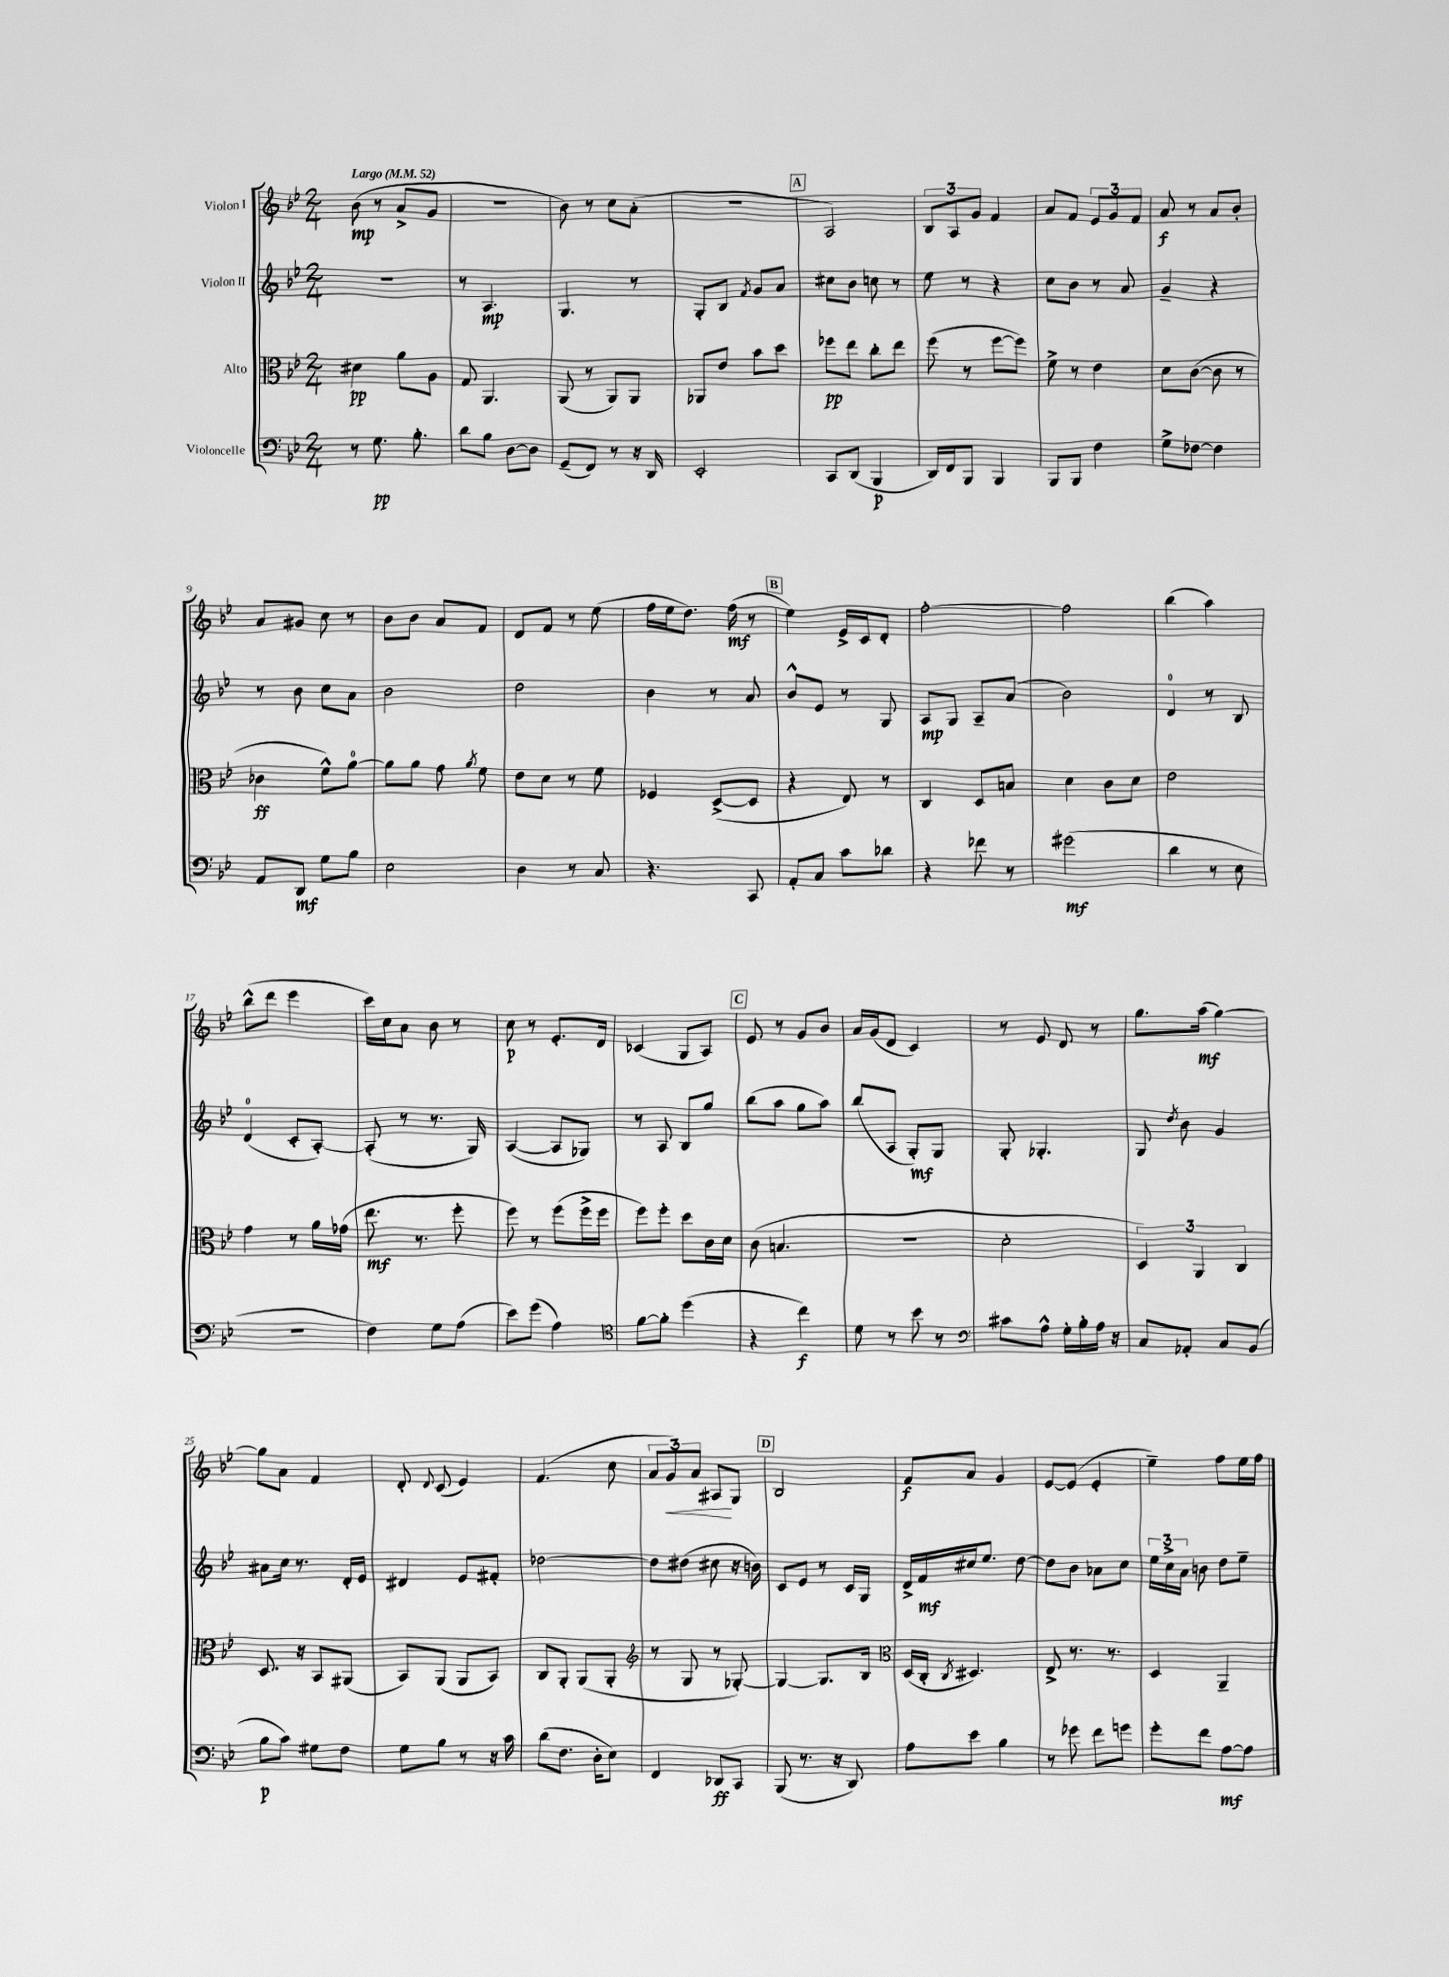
<<
\new StaffGroup <<
\new Staff = "s0" \with { instrumentName = "Violon I" } {
    \clef treble \key bes \major \numericTimeSignature \time 2/4 \tempo "Largo" 4 = 52
    \autoBeamOff bes'8\mp( r8 a'8[-> g'8] |
    r2 |
    bes'8) r8 c''8[ a'8]-.( |
    R2 |
    \mark \markup { \box "A" } a2) |
    \tuplet 3/2 { bes8[ a8 g'8] } f'4 |
    a'8[ f'8] \tuplet 3/2 { ees'8[ g'8 f'8] } |
    a'8\f r8 a'8[ bes'8]-. |
    a'8[ gis'8] c''8 r8 |
    bes'8[ bes'8] a'8[ f'8] |
    d'8[ f'8] r8 ees''8( |
    f''16[ ees''16 d''8.]) f''16\mf( r8 |
    \mark \markup { \box "B" } ees''4) ees'16[-> c'16 d'8]-. |
    f''2~-. |
    f''2 |
    bes''4( a''4) |
    bes''8[-^( d'''8] ees'''4 |
    c'''16[) c''16 a'8] bes'8 r8 |
    c''8\p r8 ees'8.[-. d'16] |
    ces'4( g8[ a8]) |
    \mark \markup { \box "C" } ees'8 r8 g'8[ bes'8] |
    a'16[ g'16( d'8] c'4) |
    r8 ees'8 d'8 r8 |
    g''8.[ a''16]\mf( g''4~) |
    g''8[ a'8] f'4 |
    d'8-. \appoggiatura { d'8 } c'8( ees'4) |
    f'4.( c''8 |
    \tuplet 3/2 { a'8[ g'8\<) a'8] } ais8[\! g8] |
    \mark \markup { \box "D" } bes2 |
    f'8[\f a'8] g'4 |
    ees'8[~ ees'8]( ees'4-. |
    ees''4--) f''8[ ees''16 f''16] \bar "|." |
}
\new Staff = "s1" \with { instrumentName = "Violon II" } {
    \clef treble \key bes \major \numericTimeSignature \time 2/4
    \autoBeamOff r2 |
    r8 a4.\mp |
    g4. r8 |
    g8[-. bes8] \acciaccatura { f'8 } g'8[ a'8] |
    \mark \markup { \box "A" } cis''8[ bes'8] c''8 r8 |
    ees''8 r8 r4 |
    c''8[ bes'8] r8 a'8 |
    g'4-- r4 |
    r8 bes'8 c''8[ a'8] |
    bes'2 |
    d''2 |
    bes'4 r8 a'8 |
    \mark \markup { \box "B" } bes'8[-^ ees'8] r8 g8 |
    a8[\mp g8] a8[-- a'8]( |
    bes'2) |
    d'4-0 r8 bes8 |
    d'4-0( c'8[-. a8]~-.) |
    a8-.( r8 r8. g16) |
    a4~( a8[ ges8]) |
    r8 a8 bes8[ g''8] |
    \mark \markup { \box "C" } bes''8[( a''8] g''8[ a''8]) |
    bes''8[( a8] g8[-.\mf) g8] |
    g8-. ges4.-. |
    g8 \acciaccatura { d''8 } bes'8 g'4 |
    ais'8[ c''16] r8. d'16[-. ees'16] |
    dis'4 ees'8[ fis'8]-. |
    des''2~ |
    des''8[ dis''8]( cis''8 r16 b'16) |
    \mark \markup { \box "D" } c'8[ ees'8] r8 c'16[ g16] |
    d'16[-> f'16\mf cis''16 ees''8.] d''8~ |
    d''8[ bes'8] aes'8[ c''8] |
    \tuplet 3/2 { ees''16[ c''16-> a'16] } b'8 d''8[ ees''8]-- \bar "|." |
}
\new Staff = "s2" \with { instrumentName = "Alto" } {
    \clef alto \key bes \major \numericTimeSignature \time 2/4
    \autoBeamOff dis'4\pp a'8[ a8] |
    g8 a,4. |
    a,8( r8 a,8[) a,8] |
    aes,8[ ees'8] bes'8[ d''8] |
    \mark \markup { \box "A" } fes''8[\pp ees''8] c''8[-. ees''8] |
    f''8( r8 f''8[~ f''8]) |
    f'8-> r8 ees'4 |
    d'8[ c'8]~( c'8 r8 |
    ces'4\ff f'8[-^) a'8]-0~ |
    a'8[ a'8] g'8 \acciaccatura { a'8 } f'8 |
    ees'8[ d'8] r8 f'8 |
    fes4 d8[~->( d8] |
    \mark \markup { \box "B" } r4 ees8) r8 |
    c4 d8[ b8] |
    d'4 c'8[ d'8] |
    ees'2 |
    g'4 r8 a'16[ ges'16]( |
    ees''8.\mf r8. f''8-. |
    f''8) r8 f''8[( f''16-> f''16] |
    f''8[) f''8]-. d''8[ c'16 d'16] |
    \mark \markup { \box "C" } c'8( b4. |
    r2 |
    d'2-. |
    \tuplet 3/2 { d4) a,4 c4 } |
    d8. r16 bes,8[ ais,8]( |
    bes,8[) a,8]( a,8[ bes,8]) |
    c8[ a,8]-. a,8[( a,8]-. |
    \clef treble r8 g8 r8 ges8~-.) |
    \mark \markup { \box "D" } ges4~ ges8.[ bes16] |
    \clef alto d16[( c16]-. \acciaccatura { c8 } dis4.) |
    ees8-> r8. r8. |
    d4 a,4-- \bar "|." |
}
\new Staff = "s3" \with { instrumentName = "Violoncelle" } {
    \clef bass \key bes \major \numericTimeSignature \time 2/4
    \autoBeamOff r8 g8.\pp bes8.-. |
    d'8[ bes8] d8[~ d8] |
    g,8[--( f,8]) r8 r16 d,16 |
    ees,2-. |
    \mark \markup { \box "A" } c,8[ d,8]( bes,,4\p |
    d,16[) f,16 bes,,8] bes,,4 |
    bes,,8[ bes,,8] f4 |
    g8[-> fes8]~ fes4 |
    a,8[ d,8]\mf g8[ bes8] |
    ees2 |
    d4 r8 c8 |
    r4. c,8 |
    \mark \markup { \box "B" } a,8[-. c8] c'8[ des'8] |
    r4 fes'8 r8 |
    gis'2\mf( |
    d'4 r8 ees8 |
    r2 |
    f4) g8[ a8]( |
    ees'8[) g'8]( a4) |
    \clef tenor f'8[~ f'8]-. d''4( |
    \mark \markup { \box "C" } r4 c''4\f) |
    d'8 r8 bes'8 r8 |
    \clef bass cis'8[ a8]-^ g16[-. bes16-. a16] r16 |
    c8[ aes,8]-. c8[ bes,8]( |
    bes8[\p c'8]) gis8[ f8] |
    g8[ bes8] r8 r16 c'16 |
    d'8[( f8.] d16[-. ees8]) |
    f,4 des,8[\ff c,8] |
    \mark \markup { \box "D" } bes,,8( r8. r16 d,8) |
    a8[ ees'8] bes4 |
    r8 ges'8 f'8[ g'8] |
    g'8[-. f'8] a8[~\mf a8] \bar "|." |
}
>>
>>
